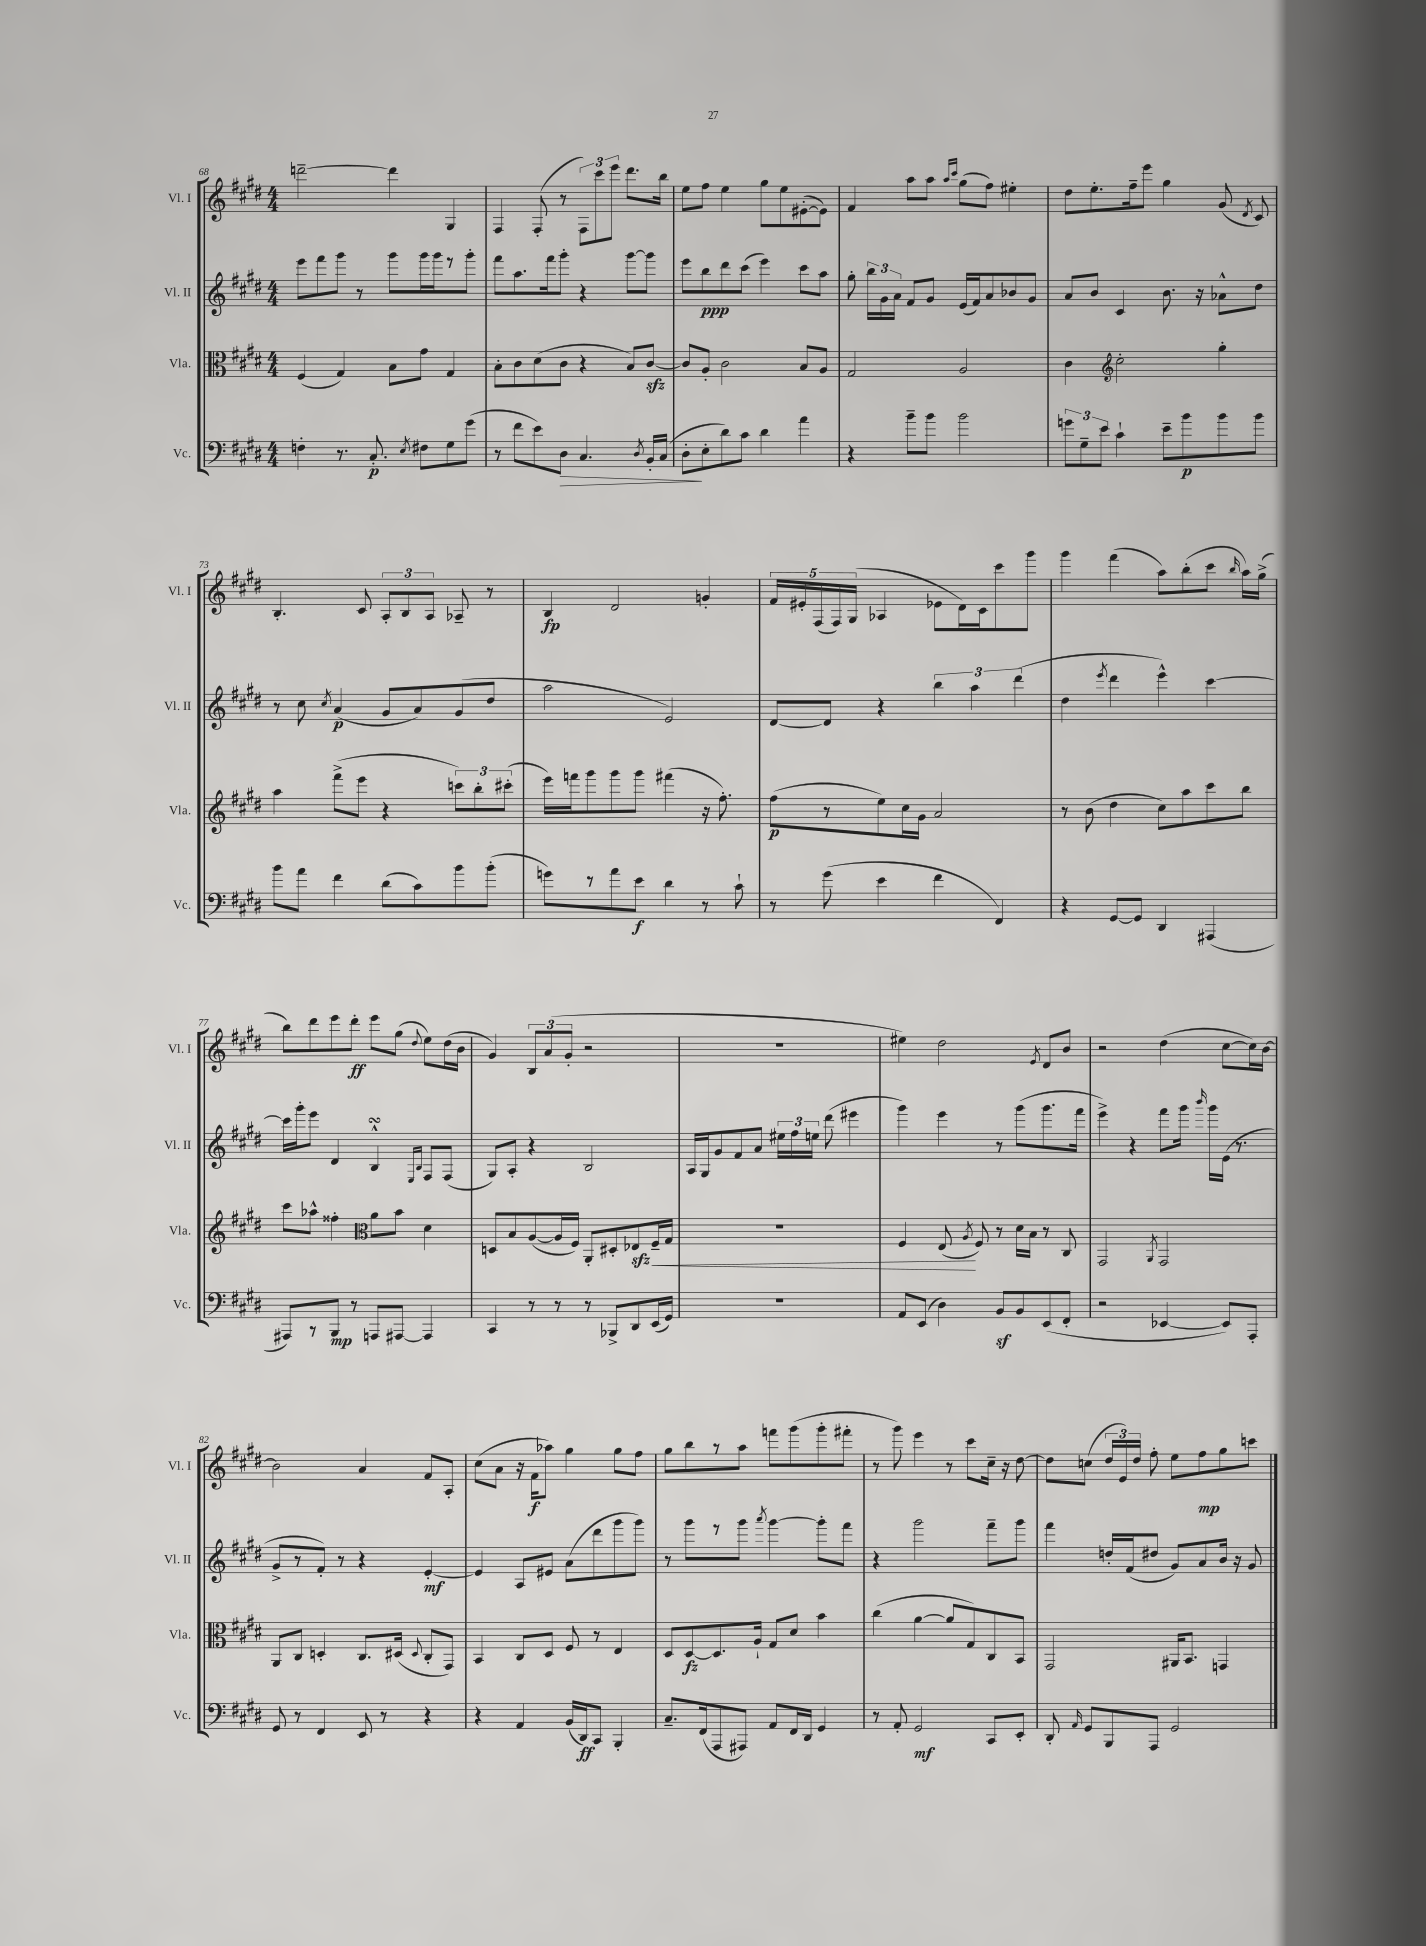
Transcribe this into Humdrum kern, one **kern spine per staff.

**kern	**kern	**kern	**kern
*staff4	*staff3	*staff2	*staff1
*clefF4	*clefC3	*clefG2	*clefG2
*k[f#c#g#d#]	*k[f#c#g#d#]	*k[f#c#g#d#]	*k[f#c#g#d#]
*M4/4	*M4/4	*M4/4	*M4/4
4F'\	(4F#/	8eee\L	[2ddd~\
.	.	8fff#\	.
8.r	4G#/)	8ggg#\J	.
.	.	8r	.
8.C#'/	.	.	.
.	8B\L	8ggg#\L	4ddd\]
8qE/	.	.	.
8F#\L	8g#\J	16ggg#\L	.
.	.	16ggg#\J	.
8G#\	4G#/	8r	4G#/
(8g#\J	.	8ggg#'\J	.
=	=	=	=
8r	8B'\L	8fff#\L	4F#/
8f#\L	8c#\	8.aa\	.
8e\)	(8d#\	.	(8F#'/
.	.	16fff#\k	.
8D#\J	8c#\J	8ggg#'\J	8r
4.C#/	4r	4r	12F#\L)
.	.	.	12ccc#\
.	.	.	12eee\J
.	8B/L)	[8ggg#\L	8.ddd#\L
8qD#/	.	.	.
16BB'/LL	[8c#/J	8ggg#\]J	.
(16C#/JJ	.	.	16bb\Jk
=	=	=	=
8D#'\L	8c#/]L	8eee\L	8ee\L
8E'\	8A'/J	8bb\	8ff#\J
8d#\)	2c#\	8ddd#\	4ee\
8c#\J	.	(8ccc#\J	.
4d#\	.	4eee\)	8gg#\L
.	.	.	8ee\
4a\	8B/L	8ccc#\L	([8e#'\
.	8A/J	8aa\J	8e#\]J)
=	=	=	=
4r	2G#/	8gg#'\	4f#/
.	.	24bb\LL	.
.	.	24g#\	.
.	.	24a\JJ	.
8b~\L	.	8f#/L	8aa\L
8b\J	.	8g#/J	8aa\J
.	.	.	16qqaa/LL
.	.	.	16qqccc#/JJ
2b\	2A/	(16e/LL	(8gg#\L
.	.	16f#/J)	.
.	.	8a/	8ff#\J)
.	.	8b-/	4ee#'\
.	.	8g#/J	.
=	=	=	=
12g\L	4c#\	8a/L	8dd#\L
12G#~\	.	.	.
.	.	8b/J	8.ee'\
12e\J	.	.	.
*	*clefG2	*	*
4c#`\	2cc#'\	4c#/	.
.	.	.	16ff#~\k
.	.	.	8eee\J
8e~\L	.	8.b\	4gg#\
8b\	.	.	.
.	.	16r	.
8b\	4gg#'\	8a-^^\L	(8g#/
.	.	.	8qd#/
8b\J	.	8dd#\J	8c#/)
=	=	=	=
8b\L	4aa\	8r	4.B'/
8a\J	.	8cc#\	.
.	.	8qcc#/	.
4f#\	(8fff#^\L	(4a/	.
.	8eee\J	.	8c#/
(8d#\L	4r	8g#/L	12A'/L
.	.	.	12B/
8c#\)	.	8a/)	.
.	.	.	12A/J
8b\	12ccc\L)	(8g#/	8A-~/
.	12bb'\	.	.
(8b'\J	.	8dd#/J	8r
.	(12ccc#'\J	.	.
=	=	=	=
8g\L)	16eee\LL)	2aa\	4B/
.	16fff\J	.	.
8r	8ggg#\	.	.
8a\	8ggg#\	.	2d#/
8e\J	8ggg#\J	.	.
4d#\	(4fff#\	2e/)	.
8r	16r	.	4g'/
.	8.ff#'\)	.	.
8c#`\	.	.	.
=	=	=	=
8r	(8ff#\L	[8d#/L	20f#/LL
.	.	.	20e#'/
.	.	.	(20F#/
(8g#\	8r	8d#/]J	.
.	.	.	20F#/)
.	.	.	(20G#/JJ
4e\	8ee\)	4r	4A-/
.	16cc#\L	.	.
.	16g#\JJ	.	.
4f#\	2a/	6bb\	8e-\L
.	.	.	16d#\L)
.	.	6aa\	.
.	.	.	16c#\J
4FF#/)	.	.	8ccc#\
.	.	(6ddd#\	.
.	.	.	8ggg#\J
=	=	=	=
4r	8r	4dd#\	4ggg#\
.	(8b\	.	.
.	.	8qeee/	.
[8GG#/L	4dd#\	4ddd#\	(4fff#\
8GG#/]J	.	.	.
4DD#/	8cc#\L)	4eee^^\)	8aa\L)
.	8aa\	.	(8bb'\
(4AAA#/	8ccc#\	[4ccc#\	8ccc#\J
.	.	.	16qqbb/
.	8bb\J	.	16aa\LL)
.	.	.	(16gg#^\JJ
=	=	=	=
8AAA#/L)	8ccc#\L	16ccc#\]LL	8bb\L)
.	.	16ggg#'\J	.
8r	8aa-^^\J	8eee\J	8ddd#\
8BBB/J	4ff##'\	4d#/	8eee\
8r	.	.	8ddd#'\J
*	*clefC3	*	*
8AAA/L	8a\L	4B^^/	8eee\L
[8AAA#/J	8b\J	.	(8gg#\J
.	.	16qqE/LL	.
.	.	16qqB/JJ	8qqdd#/
4AAA#/]	4d#\	8F#/L	8ee\L)
.	.	(8F#/J	(16dd#\L
.	.	.	16b\JJ
=	=	=	=
4CC#/	8D/L	8G#/L)	4g#/)
.	8B/	8A'/J	.
8r	([8A/	4r	12B/L
.	.	.	(12a/
8r	16A/]L	.	.
.	.	.	12g#'/J
.	16F#/JJ)	.	.
8r	8AA'/L	2B/	2r
8BBB-^/L	8D#'/	.	.
8DD#/	8E-/	.	.
(16EE/L	16F#~/L	.	.
16GG#/JJ)	16G#/JJ	.	.
=	=	=	=
1r	1r	16A/LL	1r
.	.	16G#/J	.
.	.	8g#/	.
.	.	8f#/	.
.	.	8a/J	.
.	.	24ee#\LL	.
.	.	24ff#\	.
.	.	24ee\JJ	.
.	.	(8ddd#\	.
.	.	4eee#\	.
=	=	=	=
8AA/L	4F#/	4ggg#\)	4ee#\)
(8EE/J	.	.	.
4D#\)	(8E/	4eee\	2dd#\
.	8qA/	.	.
.	8F#/)	.	.
8BB/L	8r	8r	.
8BB/	16d#\LL	(8ggg#\L	.
.	16B\JJ	.	.
.	.	.	8qe/
(8EE/	8r	8.ggg#\	8d#/L
8FF#'/J	8C#/	.	8b/J
.	.	16fff#\Jk	.
=	=	=	=
2r	2GG#/	4eee^\)	2r
.	.	4r	.
.	8qAA/	.	.
[4EE-/	2GG#/	8fff#\L	(4dd#\
.	.	16ggg#\Jk	.
.	.	16qqbbb/	.
.	.	16ggg#\LL	.
8EE-/]L)	.	(16e\JJ	[8cc#\L
.	.	8.r	.
8AAA'/J	.	.	16cc#\]L)
.	.	.	[16b\JJ
=	=	=	=
8GG#/	8AA/L	8g#^/L	2b\]
8r	8C#/J	8r	.
4FF#/	4D'/	8f#'/J)	.
.	.	8r	.
8EE/	8.C#/L	4r	4a/
8r	.	.	.
.	(16D#/Jk	.	.
.	8qqD#/	.	.
4r	8C#'/L	[4e'/	8f#/L
.	8GG#/J)	.	8A'/J
=	=	=	=
4r	4BB/	4e/]	(8cc#\L
.	.	.	8a\J
4AA/	8C#/L	8A/L	16r
.	.	.	16f#\LK
.	8D#/J	8e#/J	8aa-\J)
(16BB/LL	8F#/	(8a\L	4gg#\
16DD#/J)	.	.	.
8CC#/J	8r	8ddd#\	.
4BBB'/	4E/	8ggg#\	8gg#\L
.	.	8ggg#\J)	8ff#\J
=	=	=	=
8.C#~/L	8D#/L	8r	8gg#\L
.	[8D#/	8ggg#\L	8bb\
(16FF#/k	.	.	.
8AAA/	8.D#/]	8r	8r
8AAA#/J)	.	8ggg#\J	8aa\J
.	16A`/Jk	.	.
.	.	8qaaa/	.
8AA/L	8G#/L	[4ggg#\	8fff\L
16FF#/L	8d#/J	.	(8ggg#\
16DD#/JJ	.	.	.
4GG#/	4b\	8ggg#'\]L	8ggg#'\
.	.	8fff#\J	8fff#'\J
=	=	=	=
8r	(4cc#\	4r	8r
8AA'/	.	.	8ggg#\)
2GG#/	[4a\	2ggg#\	4eee\
.	8a/]L	.	8r
.	8G#/)	.	8ccc#\L
8CC#/L	8C#/	8fff#~\L	16cc#~\Jk
.	.	.	16r
8EE'/J	8BB/J	8ggg#\J	[8dd#\
=	=	=	=
8DD#'/	2GG#/	4fff#\	8dd#\]L
16qqAA/	.	.	.
8GG#/L	.	.	(8cc\J
8BBB/	.	16dd'/LL	24dd#/LL
.	.	.	24e/)
.	.	(16f#/J	.
.	.	.	24dd#/JJ
8AAA/J	.	8dd#/J	8ff#'\
2GG#/	16AA#/LK	8g#/L)	8ee\L
.	8.BB/J	.	.
.	.	8a/	8ff#\
.	4GG/	16b/Jk	8gg#\
.	.	16r	.
.	.	8g#/	8ccc\J
==	==	==	==
*-	*-	*-	*-
